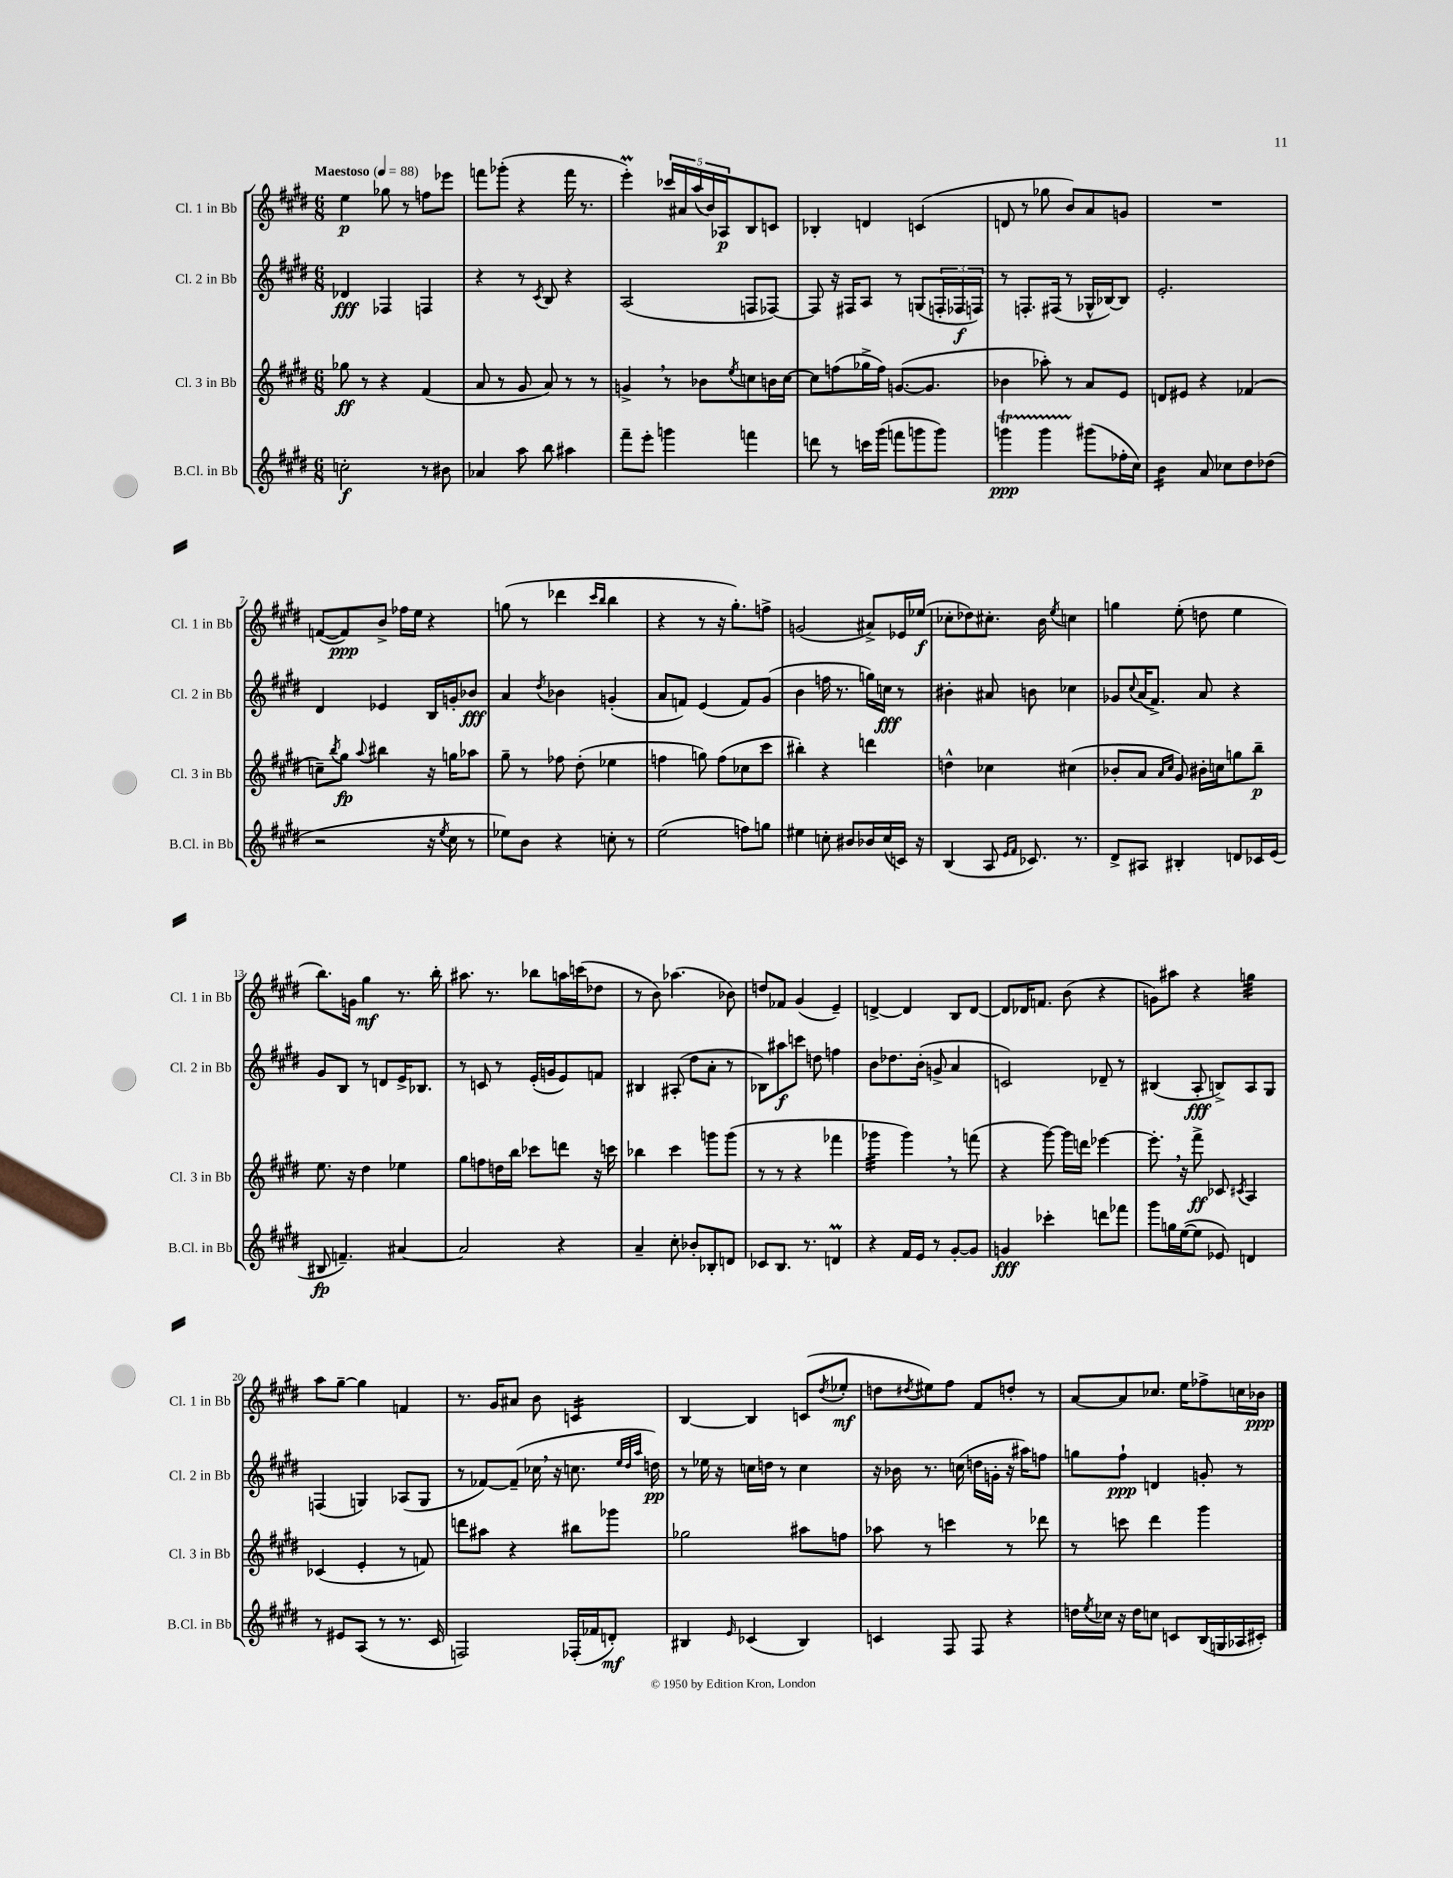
<<
\new StaffGroup <<
\new Staff = "s0" \with { instrumentName = "Cl. 1 in Bb" shortInstrumentName = "Cl. 1 in Bb" } {
    \clef treble \key e \major \numericTimeSignature \time 6/8 \tempo "Maestoso" 4 = 88
    e''4\p ges''8 r8 f''8 ees'''8 |
    f'''8 ges'''8-.( r4 f'''16 r8. |
    e'''4-.\prall) \tuplet 5/4 { ces'''16 ais'16 a''16( b'16) aes16\p } b8 c'8 |
    bes4-. d'4 c'4( |
    d'8 r8 ges''8 b'8) a'8 g'8 |
    R2. |
    f'8~( f'8\ppp) b'8-> fes''16 e''16 r4 |
    g''8( r8 des'''4 \grace { cis'''16 b''16 } b''4 |
    r4 r8 r16 gis''8.-.) f''8-> |
    g'2( ais'8->) ees'16 ees''16\f( |
    ces''8-. des''8) cis''8.-. b'16 \acciaccatura { e''8 } c''4 |
    g''4 e''8-.( d''8 e''4 |
    b''8.) g'16 gis''4\mf r8. b''16-. |
    ais''8. r8. bes''8 a''16 c'''16( des''8 |
    r8 b'8) aes''4.( bes'8) |
    d''8 fes'8 gis'4( e'4--) |
    d'4~-> d'4 b8 d'8~ |
    d'8 des'16 f'8. b'8( r4 |
    g'8) ais''8 r4 g''4:32 |
    a''8 gis''8~-- gis''4 f'4 |
    r8. gis'16 ais'8 b'8 c'4:16 |
    b4~ b4 c'8( \acciaccatura { dis''8 } ees''8-.\mf |
    d''8 \acciaccatura { dis''8 } eis''8) fis''8 fis'8 d''8-. r8 |
    a'8~ a'8 ces''8. e''16 fes''8-> c''16 bes'16\ppp \bar "|." |
}
\new Staff = "s1" \with { instrumentName = "Cl. 2 in Bb" shortInstrumentName = "Cl. 2 in Bb" } {
    \clef treble \key e \major \numericTimeSignature \time 6/8
    des'4\fff fes4 f4 |
    r4 r8 \acciaccatura { cis'8 } b8 r4 |
    a2( f8 fes8~) |
    fes8 r16 fis16 a8 r8 g8( \tuplet 3/2 { f16-. fes16\f f16) } |
    r8 f8.-. fis16( r8 ges16-^ bes16~) bes8 |
    e'2.-. |
    dis'4 ees'4 b16 g'16-. bes'8\fff |
    a'4 \acciaccatura { dis''8 } bes'4 g'4-.( |
    a'8 f'8) e'4( f'8) gis'8( |
    b'4 f''16 r8. g''16) c''16\fff r8 |
    bis'4-. ais'8 b'8 ces''4 |
    ges'8 \appoggiatura { cis''8 } a'16( fis'8.->) a'8 r4 |
    gis'8 b8 r8 d'8 e'16-> bes8. |
    r8 c'8 r8 e'16-.( g'16 e'8) f'8 |
    bis4 ais8-.( dis''8 a'8-. r8 |
    bes8) ais''8\f c'''8 d''8 f''4 |
    b'8 des''8. b'16-.( g'8-> a'4 |
    c'2) des'8-- r8 |
    bis4( a8-.\fff b8->) a8 gis8 |
    f4( g4) aes8( g8 |
    r8 fes'8~) fes'8--( ces''16 \breathe r16 c''8. \grace { e''32 dis''32 a''32 } d''16\pp) |
    r8 ees''16 r16 c''16 d''16 r8 c''4 |
    r16 bes'16 r8. c''16( d''16 g'16-. r16 ais''16) f''8 |
    g''8 fis''8-!\ppp d'4 g'8-. r8 \bar "|." |
}
\new Staff = "s2" \with { instrumentName = "Cl. 3 in Bb" shortInstrumentName = "Cl. 3 in Bb" } {
    \clef treble \key e \major \numericTimeSignature \time 6/8
    ges''8\ff r8 r4 fis'4( |
    a'8 r8 gis'8 a'8) r8 r8 |
    g'4-> \breathe r8 bes'8 \acciaccatura { e''8 } c''8 b'16 c''16~ |
    c''8 f''8( ges''16-> f''16) g'8.~( g'8. |
    bes'4 aes''8-.) r8 a'8 e'8 |
    d'8 eis'8 r4 fes'4( |
    c''8--) \acciaccatura { b''8 } gis''8\fp \appoggiatura { a''8 } bis''4 r16 g''16 aes''8 |
    gis''8-- r8 fes''8 dis''8-.( ees''4 |
    f''4 g''8) f''8( ces''8 cis'''8 |
    bis''4-.) r4 d'''4 |
    d''4-^ ces''4 cis''4( |
    bes'8-. a'8 \grace { a'16 cis''16 } gis'8) bis'16-. c''16 g''8 b''8--\p |
    e''8. r16 dis''4 ees''4 |
    gis''8 f''8 d''16 b''16 ces'''8 d'''8 r16 c'''16 |
    bes''4 cis'''4 g'''8 g'''8( |
    r8 r8 r4 fes'''4 |
    ges'''4:32 ges'''4) \breathe r8 f'''8( |
    r4 gis'''8~) gis'''16 d'''16 ees'''4~ |
    ees'''8.-. \breathe r16 fis'''8->\ff ces'8 \acciaccatura { cis'8 } a4 |
    ces'4( e'4-. r8 f'8) |
    d'''8 ais''8 r4 bis''8 ges'''8 |
    ges''2 ais''8 f''8 |
    aes''8 r8 c'''4 r8 des'''8 |
    r8 c'''8 dis'''4 gis'''4 \bar "|." |
}
\new Staff = "s3" \with { instrumentName = "B.Cl. in Bb" shortInstrumentName = "B.Cl. in Bb" } {
    \clef treble \key e \major \numericTimeSignature \time 6/8
    c''2-.\f r8 bis'8 |
    aes'4 a''8 b''8 ais''4 |
    fis'''8-- e'''8-. g'''4 f'''4 |
    d'''8 r8 c'''16 gis'''16( f'''8 g'''8 g'''8) |
    g'''4\startTrillSpan\ppp g'''4 gis'''8\stopTrillSpan( fes''16-. cis''16) |
    b'4:16 a'8 ces''8 dis''8 des''8( |
    r2 r16 \acciaccatura { e''8 } cis''16 r8 |
    ees''8) b'8 r4 c''8-. r8 |
    e''2( f''8) g''8 |
    eis''4 c''8-. bis'8 bes'16 c''16( c'16) r16 |
    b4( a8 \grace { e'16 fis'16 } ces'8.) r8. |
    dis'8-> ais8 bis4-. d'8 ces'16 e'16( |
    bis8\fp f'4.--) ais'4~ |
    ais'2 r4 |
    a'4-- cis''8-. bes'8-. bes8-. d'8 |
    ces'8 b8. r8. d'4\prall |
    r4 fis'16 e'16 r8 gis'8~-. gis'8 |
    g'4\fff ces'''4-. d'''8 fes'''8 |
    gis'''8 g''16 e''16~( e''8 ees'8) d'4 |
    r8 eis'8 a8( r8 r8. cis'16 |
    f2) fes16-.( fes'16 d'8-.\mf) |
    bis4 \grace { e'16 } ces'4( bis4) |
    c'4 fis8 fis8 r4 |
    d''16 \acciaccatura { e''8 } ces''16 r16 d''16 c''8 c'8 b16( g16 aes16 cis'16-.) \bar "|." |
}
>>
>>
